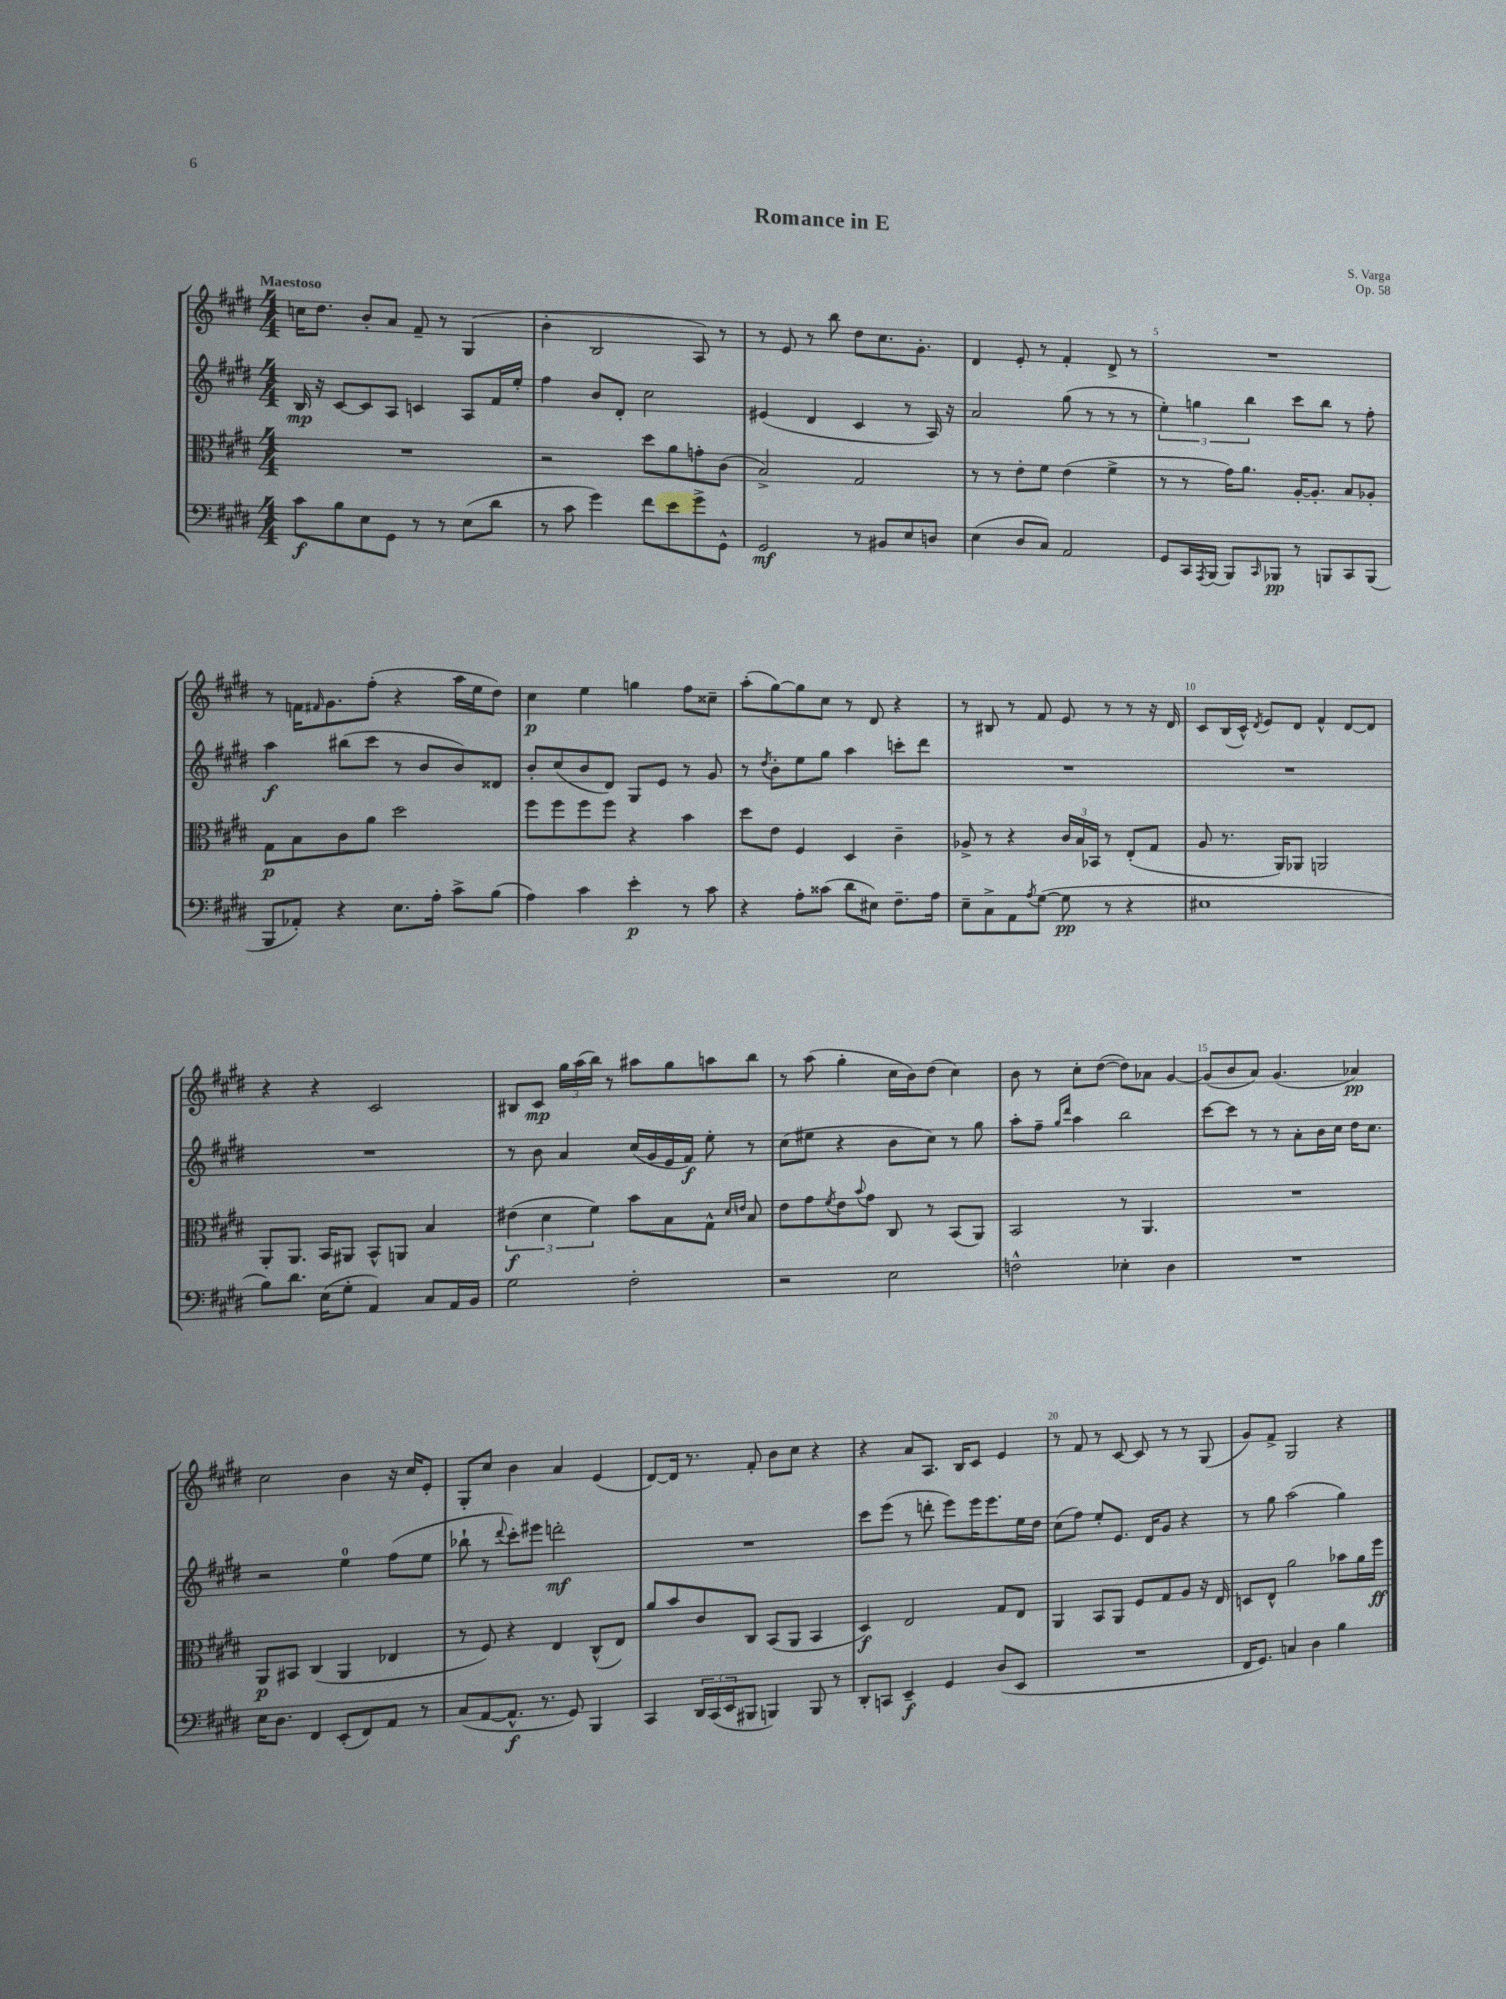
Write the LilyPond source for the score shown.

\header { title = "Romance in E" composer = "S. Varga" opus = "Op. 58" }
<<
\new StaffGroup <<
\new Staff = "s0" {
    \clef treble \key e \major \numericTimeSignature \time 4/4 \tempo "Maestoso"
    c''16 dis''8. b'8-. a'8 fis'8-- r8 gis4( |
    b'4-. b2 a8) r8 |
    r8 e'8 r8 b''8 dis''8 cis''8. gis'8.-. |
    dis'4 e'8-. r8 fis'4-. dis'8-> r8 |
    R1 |
    r8 f'16 \grace { fis'16 } gis'8. fis''8-.( r4 a''16 e''16 dis''8) |
    cis''4\p e''4 g''4 fis''8 cisis''8-- |
    a''8-.( gis''8~) gis''8 cis''8 r8 dis'8 r4 |
    r8 bis8 r8 fis'8 e'8 r8 r8 r16 dis'16 |
    cis'8 b16( cis'16-^) \acciaccatura { dis'8 } e'8 dis'8 fis'4-^ dis'8~ dis'8 |
    r4 r4 cis'2 |
    bis8 cis'8\mp \tuplet 3/2 { gis''16 a''16( b''16) } r8 ais''8 gis''8 a''8 b''8 |
    r8 a''8( gis''4-. cis''16 b'16) dis''8( cis''4) |
    b'8 r8 cis''8-. dis''8~( dis''8) aes'8 gis'4~ |
    gis'8( b'8 a'8) gis'4.( aes'4\pp) |
    cis''2 b'4 r16 cis''16 e'8-. |
    gis8-. cis''8 b'4 a'4 e'4( |
    dis'8~) dis'16 r8. fis'8-. b'8 cis''8 r4 |
    r4 a'8 a8. b16 cis'8 e'4 |
    r8 fis'8 r8 cis'8~ cis'8 r8 r8 gis8( |
    gis'8) fis'8-> gis2 r4 \bar "|." |
}
\new Staff = "s1" {
    \clef treble \key e \major \numericTimeSignature \time 4/4
    b16\mp r16 cis'8~ cis'8 a8 c'4 a8 fis'16 e''16-. |
    fis''4 b'8 dis'8-. cis''2 |
    eis'4( dis'4 cis'4 r8 a16) r16 |
    a'2 gis''8( r8 r8 r8 |
    \tuplet 3/2 { e''4-.) g''4 b''4 } cis'''8 b''8 r8 fis''8-. |
    a''4\f bis''8( cis'''8 r8 b'8 b'8) disis'8 |
    b'8-. cis''8( b'8 dis'8) gis8 e'8 r8 gis'8 |
    r8 \acciaccatura { dis''8 } b'8-. e''8 gis''8 a''4 c'''8-. dis'''8 |
    R1 |
    R1 |
    R1 |
    r8 b'8 a'4 cis''16( gis'16 e'16 fis'16\f) e''8-. r8 |
    cis''8( eis''8 r4 b'8 cis''8) r8 gis''8 |
    a''8-. fis''8-- \grace { gis''16 dis'''16 } a''4 b''2 |
    cis'''8~ cis'''8 r8 r8 a'8-. b'16 cis''16 dis''16 cis''8. |
    r2 e''4-0 fis''8( e''8 |
    bes''8-! r8 \appoggiatura { dis'''8 } cis'''8-.) eis'''8 d'''2-.\mf |
    R1 |
    cis'''8 e'''8( r8 d'''8-. e'''8) e'''16 e'''8. e''16 dis''16 |
    cis''8( fis''8) e''8-. e'8. dis'16 gis'8 r4 |
    r8 gis''8 a''2( gis''4) \bar "|." |
}
\new Staff = "s2" {
    \clef alto \key e \major \numericTimeSignature \time 4/4
    R1 |
    r2 dis''8 a'8 g'8-. cis'8( |
    b2->) gis2 |
    r8 r8 e'8-. fis'8 e'4( fis'4-> |
    r8 r8 gis'16) a'8. a16~-. a8.-. b8 aes8-. |
    gis8\p b8 cis'8 a'8 dis''2 |
    fis''8 fis''8 fis''8 fis''8 r4 b'4 |
    dis''8 e'8 fis4 dis4 cis'4-- |
    aes8-> r8 r4 \tuplet 3/2 { cis'16 b16 bes,16 } r8 e8-.( gis8 |
    a8 r8. a,16) aes,8 a,2 |
    a,8-. a,8. b,16 ais,8 b,8-^ a,8 b4 |
    \tuplet 3/2 { eis'4\f( dis'4 fis'4) } b'8 b8 gis8-^ \grace { dis'16 e'16 } b8 |
    e'8 gis'8 \acciaccatura { fis'8 } e'8 \appoggiatura { b'8 } gis'8 cis8 r8 b,8( a,8) |
    b,2 r8 a,4. |
    R1 |
    a,8\p bis,8 cis4( a,4 ees4 |
    r8 fis8) r4 e4 cis8-^( e8) |
    a'8 b'8 cis'8 cis8 b,8( a,8 b,4 |
    dis4\f) e2 gis8 e8 |
    a,4 b,8 a,8 fis8 gis8 a8 r16 e16 |
    d8 e8-^ a'2 bes'8 a'16 fis''16\ff \bar "|." |
}
\new Staff = "s3" {
    \clef bass \key e \major \numericTimeSignature \time 4/4
    cis'8\f b8 e8 gis,8 r8 r8 e8( dis'8 |
    r8 cis'8 gis'4) fis'8 e'8 gis'8-> gis,8-^ |
    gis,2\mf r8 bis,8 e8 d8 |
    e4( dis8 cis8) a,2 |
    gis,8 cis,16 \acciaccatura { a,,8 } b,,16( b,,8) \grace { cis,16 } bes,,8\pp r8 b,,8 cis,8 b,,8( |
    b,,8 aes,8-.) r4 e8. a16-. cis'8-> b8( |
    a4) cis'4 e'4-.\p r8 cis'8 |
    r4 a8-. cisis'8( dis'8 eis8) fis8.-- a16 |
    e8-- cis8-> a,8 \acciaccatura { a8 } gis8~( gis8\pp r8 r4 |
    eis1 |
    b8) dis'8. e16( gis8-. a,4) cis8 a,16 b,16 |
    gis2 fis2-. |
    r2 e2 |
    f2-^ ees4-. dis4 |
    R1 |
    e16 dis8. fis,4 e,8-.( fis,8) a,8 r8 |
    cis8( a,8~ a,8.-^\f r8. gis,8) b,,4 |
    cis,4 \tuplet 3/2 { dis,16 cis,16( e,16 } bis,,8 b,,4) b,,8 r8 |
    dis,8-. c,8 e,4--\f gis,4 dis8( e,8 |
    R1 |
    fis,16 gis,8.) c4 dis4 b4 \bar "|." |
}
>>
>>
\layout { \context { \Score \override BarNumber.break-visibility = ##(#f #t #t) barNumberVisibility = #(every-nth-bar-number-visible 5) } }
